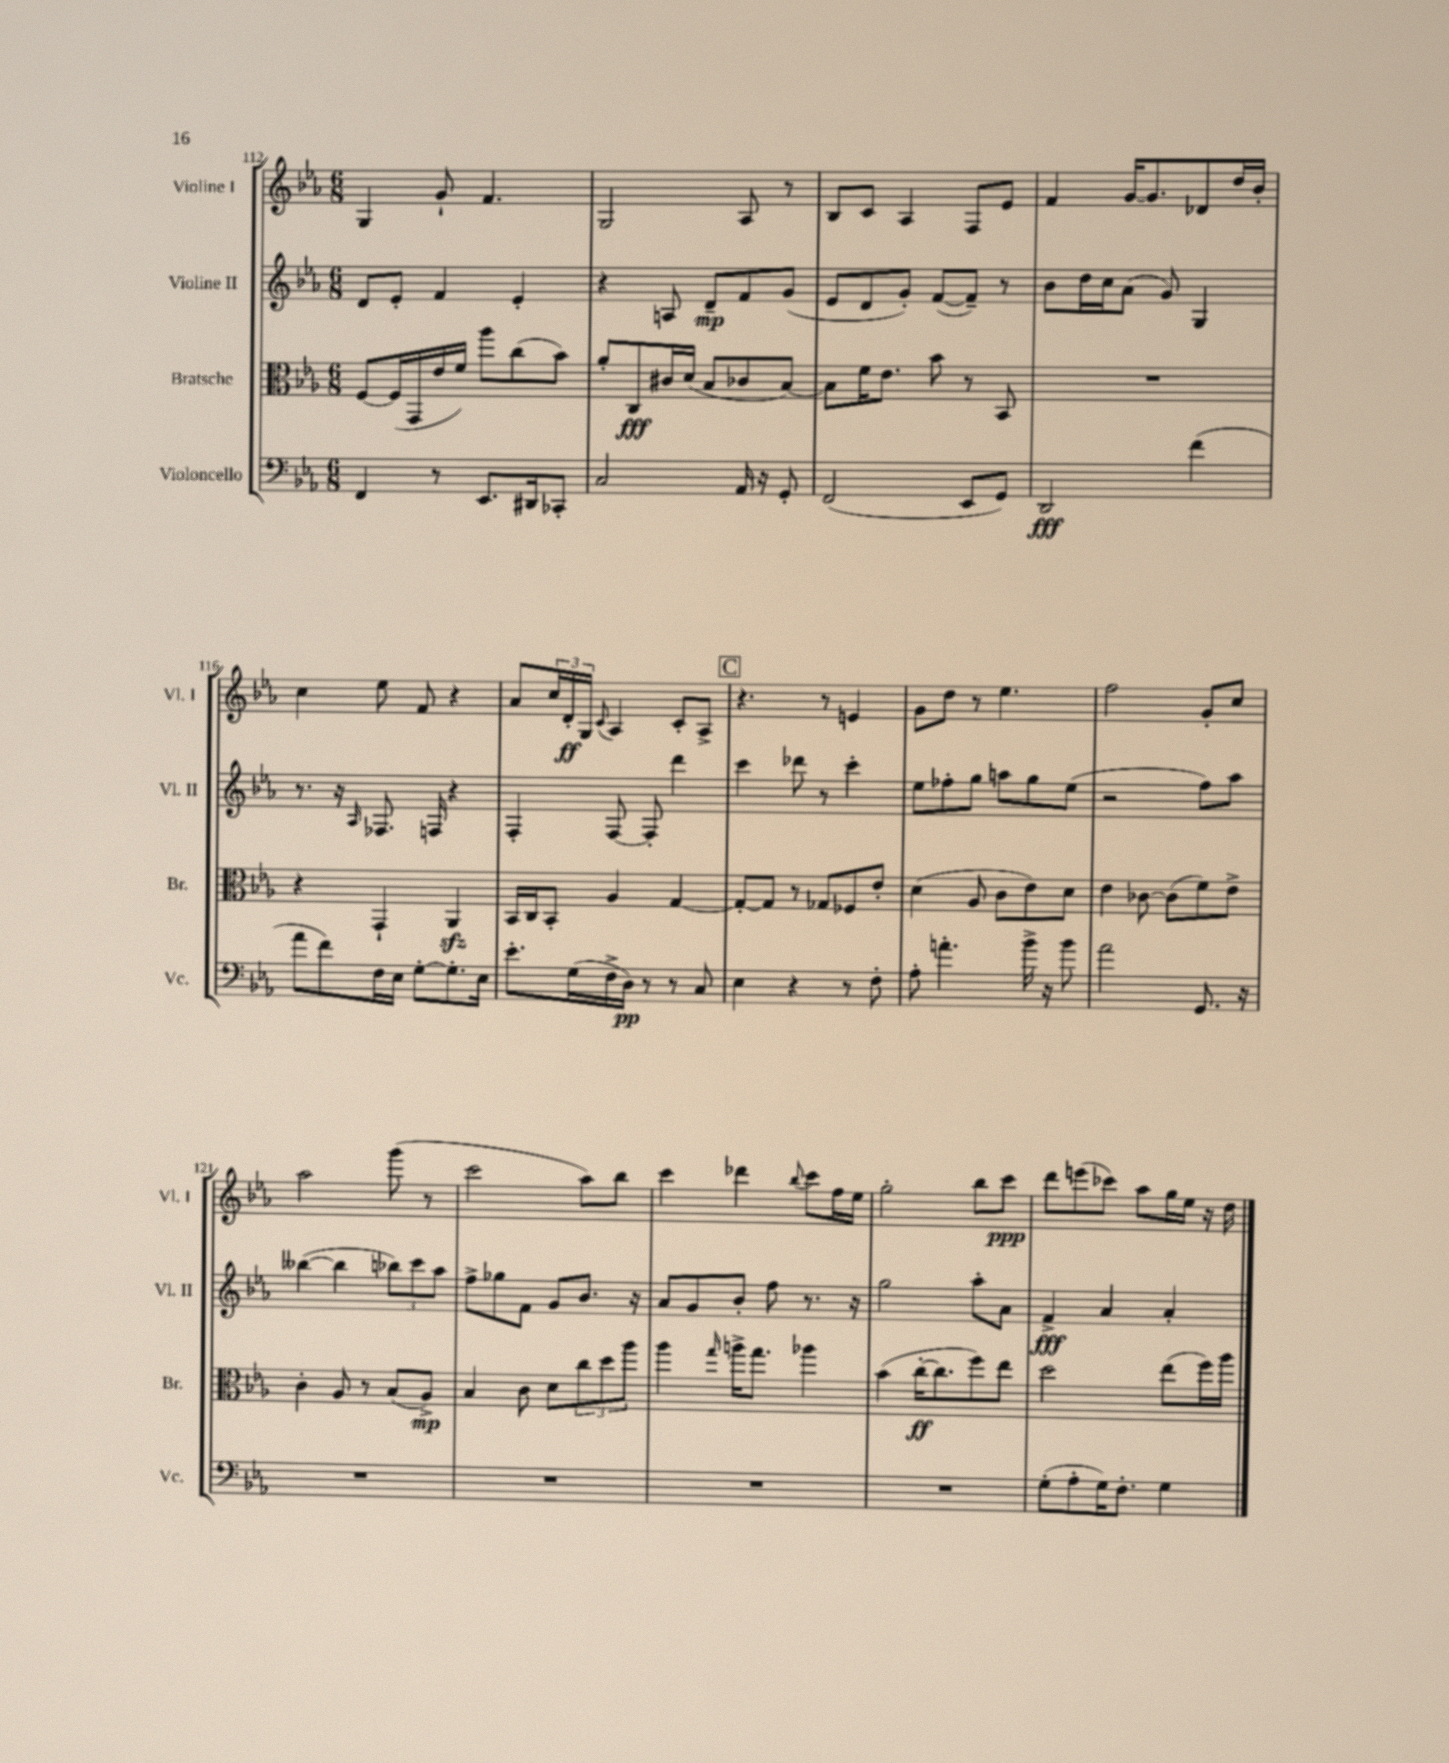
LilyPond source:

<<
\new StaffGroup <<
\new Staff = "s0" \with { instrumentName = "Violine I" shortInstrumentName = "Vl. I" } {
    \clef treble \key ees \major \numericTimeSignature \time 6/8
    g4 g'8-! f'4. |
    g2 aes8 r8 |
    bes8 c'8 aes4 f8 ees'8 |
    f'4 g'16~ g'8. des'8 d''16 bes'16-. |
    c''4 ees''8 f'8 r4 |
    aes'8 \tuplet 3/2 { c''16 d'16-.\ff g16 } \appoggiatura { c'8 } aes4 c'8-. aes8-> |
    \mark \markup { \box "C" } r4. r8 e'4 |
    g'8 d''8 r8 ees''4. |
    f''2 g'8-. c''8 |
    aes''2 g'''8( r8 |
    c'''2 aes''8) bes''8 |
    c'''4 des'''4 \appoggiatura { bes''8 } c'''8 f''16 ees''16 |
    g''2-. bes''8 c'''8\ppp |
    d'''8 e'''8( ces'''8) aes''8 g''16 ees''16 r16 d''16 \bar "|." |
}
\new Staff = "s1" \with { instrumentName = "Violine II" shortInstrumentName = "Vl. II" } {
    \clef treble \key ees \major \numericTimeSignature \time 6/8
    d'8 ees'8-. f'4 ees'4-. |
    r4 a8 d'8--\mp f'8 g'8( |
    ees'8 d'8 g'8-.) f'8~( f'8--) r8 |
    bes'8 d''16 c''16 aes'8( g'8) g4 |
    r8. r16 \grace { aes16 } fes8. f16 r4 |
    f4-. f8~ f8-. d'''4 |
    \mark \markup { \box "C" } c'''4 des'''8 r8 c'''4-. |
    ees''8 fes''8-. g''8 a''8 g''8 ees''8( |
    r2 f''8) aes''8 |
    beses''4~( beses''4 \tuplet 3/2 { bes''8) c'''8 aes''8 } |
    f''8-> ges''8 f'8 g'8 bes'8. r16 |
    aes'8 g'8 bes'8-. f''8 r8. r16 |
    g''2 aes''8-. aes'8 |
    f'4->\fff aes'4 aes'4-. \bar "|." |
}
\new Staff = "s2" \with { instrumentName = "Bratsche" shortInstrumentName = "Br." } {
    \clef alto \key ees \major \numericTimeSignature \time 6/8
    f8~ f16( g,16 ees'16 f'16) aes''8 c''8( bes'8) |
    aes'8-. c8\fff cis'16 d'16( bes8 ces'8 bes8~) |
    bes8 f'16 ees'8. bes'8 r8 bes,8 |
    R2. |
    r4 g,4-! aes,4\sfz |
    bes,16 c16 bes,8-. aes4 g4~ |
    \mark \markup { \box "C" } g8~-. g8 r8 ges8 fes8 ees'8-. |
    d'4( aes8 c'8 ees'8) d'8 |
    ees'4 ces'8~ ces'8( f'8) ees'8-> |
    c'4-. aes8 r8 bes8( aes8->\mp) |
    bes4 c'8 d'8 \tuplet 3/2 { c''8 d''8 aes''8 } |
    aes''4 \grace { g''16 } a''16-> g''8. aes''4 |
    bes'4( c''16~-.\ff c''8. f''8) ees''8 |
    d''2 ees''8( f''16) aes''16 \bar "|." |
}
\new Staff = "s3" \with { instrumentName = "Violoncello" shortInstrumentName = "Vc." } {
    \clef bass \key ees \major \numericTimeSignature \time 6/8
    f,4 r8 ees,8. dis,16 ces,8-. |
    c2 aes,16 r16 g,8-. |
    f,2( ees,8 g,8) |
    d,2\fff f'4( |
    aes'8 f'8) f16 ees16 g8~-. g8.-. ees16 |
    ees'8.-. g16( f16-> d16\pp) r8 r8 c8 |
    \mark \markup { \box "C" } ees4 r4 r8 f8-. |
    aes8-. a'4.-. bes'16-> r16 bes'8 |
    aes'2 g,8. r16 |
    R2. |
    R2. |
    R2. |
    R2. |
    g8-.( aes8-. g16) f8.-. g4 \bar "|." |
}
>>
>>
\layout { \context { \Score currentBarNumber = #112 } }
